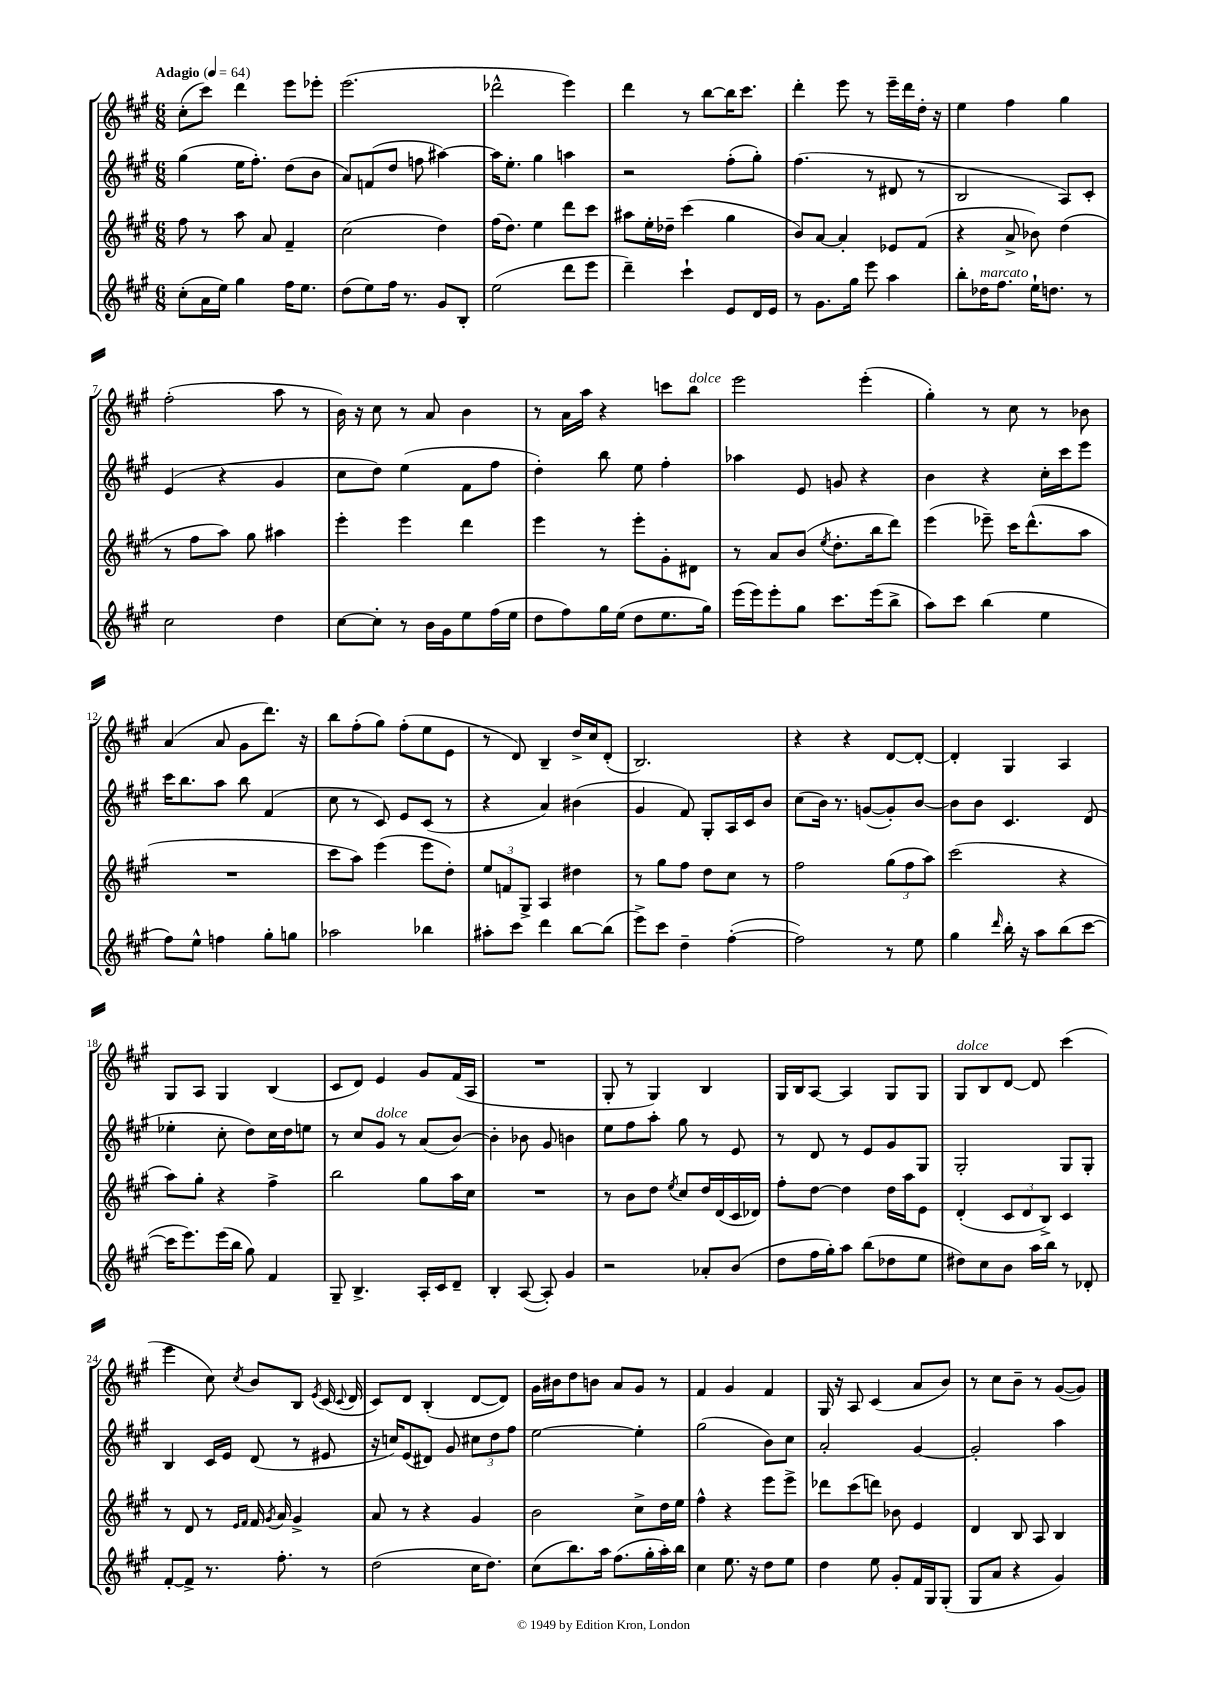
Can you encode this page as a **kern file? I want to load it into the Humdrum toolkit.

**kern	**kern	**kern	**kern
*staff4	*staff3	*staff2	*staff1
*clefG2	*clefG2	*clefG2	*clefG2
*k[f#c#g#]	*k[f#c#g#]	*k[f#c#g#]	*k[f#c#g#]
*M6/8	*M6/8	*M6/8	*M6/8
*MM64	*MM64	*MM64	*MM64
(8cc#'\L	8ff#\	(4gg#\	(8cc#'\L
16a\L	8r	.	8ccc#\J)
16ee\JJ)	.	.	.
4gg#\	8aa\	16ee\LK	4ddd\
.	.	8.ff#'\J)	.
.	8a/	.	.
16ff#\LK	4f#~/	(8dd\L	8eee\L
8.ee\J	.	.	.
.	.	8b\J	8eee-'\J
=	=	=	=
(8dd\L	(2cc#\	8a/L)	(2.eee\
8ee\)	.	(8f/	.
16ff#\Jk	.	8dd/J	.
8.r	.	.	.
.	.	8ff\	.
8g#/L	4dd\)	[4aa#\)	.
8B'/J	.	.	.
=	=	=	=
(2ee\	(16ff#\LK	16aa#\]LK	2ddd-^^\
.	8.dd\J)	8.ee'\J	.
.	4ee\	4gg#\	.
8ddd\L	8ddd\L	4aa\	4eee\)
8eee\J	8ccc#\J	.	.
=	=	=	=
4ddd~\)	8aa#\L	2r	4ddd\
.	16ee'\L	.	.
.	16dd-~\JJ	.	.
4ccc#`\	(4ccc#\	.	8r
.	.	.	[8bb\L
8e/L	4gg#\	(8ff#'\L	16bb\]K
.	.	.	8.ccc#\J
16d/L	.	8gg#'\J)	.
16e/JJ	.	.	.
=	=	=	=
8r	8b/L)	(4.ff#\	4ddd'\
8.g#\L	[8a/J	.	.
.	4a'/]	.	8eee\
16gg#\Jk	.	.	.
8eee\	.	8r	8r
4aa\	8e-/L	8d#/	16eee~\LL
.	.	.	16ddd\
.	(8f#/J	8r	16dd'\JJ
.	.	.	16r
=	=	=	=
8bb'\L	4r	2B/	4ee\
16dd-\K	.	.	.
8.ff#\J	.	.	.
.	8a^/	.	4ff#\
16ee`\LK	8b-\)	.	.
8.dd\J	.	.	.
.	(4dd\	8A/L)	4gg#\
8r	.	8c#'/J	.
=	=	=	=
2cc#\	8r	(4e/	(2ff#'\
.	8ff#\L	.	.
.	8aa\J)	4r	.
.	8gg#\	.	.
4dd\	4aa#\	4g#/	8aa\
.	.	.	8r
=	=	=	=
[8cc#\L	4eee'\	8cc#\L	16b\)
.	.	.	16r
8cc#'\]J	.	8dd\J)	8cc#\
8r	4eee\	(4ee\	8r
16b\LL	.	.	8a/
16g#\J	.	.	.
8ee\	4ddd\	8f#\L	4b\
(16ff#\L	.	8ff#\J	.
16ee\JJ	.	.	.
=	=	=	=
8dd\L	4eee\	4dd'\)	8r
8ff#\)	.	.	16a\LL
.	.	.	16aa\JJ
16gg#\L	8r	8bb\	4r
(16ee\JJ	.	.	.
8dd\L	8eee'\L	8ee\	.
8.ee\	8g#'\	4ff#'\	8ccc\L
.	8d#\J	.	8bb\J
16gg#\Jk)	.	.	.
=	=	=	=
(16eee\LL	8r	4aa-\	2eee\
16eee\J)	.	.	.
8eee'\	8a/L	.	.
8gg#\J	(8b/J	8e/	.
.	8qee/	.	.
8.ccc#\L	8.dd'\L	8g/	.
.	.	4r	(4eee'\
(16eee\k	16bb\k	.	.
8bb^\J	8ddd\J)	.	.
=	=	=	=
8aa\L)	(4eee\	4b\	4gg#'\)
8ccc#\J	.	.	.
(4bb\	8eee-~\)	4r	8r
.	16ccc#\LK	.	8cc#\
.	(8.ddd^^\	.	.
4ee\	.	16cc#'\LL	8r
.	.	16ccc#\J	.
.	8aa\J	8eee\J	8b-\
=	=	=	=
8ff#\L)	2.r	16ccc#\LK	(4a/
.	.	8.bb\	.
8ee^^\J	.	.	.
4ff\	.	8aa\J	8a/
.	.	8bb\	8g#\L
8gg#'\L	.	(4f#/	8.ddd\J)
8gg\J	.	.	.
.	.	.	16r
=	=	=	=
2aa-\	8ccc#\L	8cc#\	8bb\L
.	8aa\J)	8r	(8ff#'\
.	(4eee\	8c#/)	8gg#\J)
.	.	8e/L	(8ff#'\L
4bb-\	8eee\L	(8c#/J	8ee\
.	8dd'\J)	8r	8e\J
=	=	=	=
8aa#'\L	12ee/L	4r	8r
.	12f/	.	.
8ccc#\J	.	.	8d/)
.	12G#^/J	.	.
4ddd\	4A/	4a/)	4B~/
[8bb\L	4dd#\	(4b#\	16dd^/LL
.	.	.	16cc#/J
(8bb\]J	.	.	(8d'/J
=	=	=	=
8eee^\L)	8r	4g#/	2.B/)
8ccc#\J	8gg#\L	.	.
4dd~\	8ff#\J	8f#/)	.
.	8dd\L	8G#'/L	.
([4ff#'\	8cc#\J	16A/L	.
.	.	16c#/J	.
.	8r	8b/J	.
=	=	=	=
2ff#\])	2ff#\	(8cc#\L	4r
.	.	16b\Jk)	.
.	.	8.r	.
.	.	.	4r
.	.	([8g/L	.
8r	(12gg#\L	8g'/])	[8d/L
.	12ff#\	.	.
8ee\	.	[8b/J	8d'/_J
.	12aa\J)	.	.
=	=	=	=
4gg#\	(2ccc#\	8b\]L	4d'/]
.	.	8b\J	.
16qqddd/	.	.	.
16bb'\	.	4.c#/	4G#/
16r	.	.	.
8aa\L	.	.	.
(8bb\	4r	.	4A/
[8ccc#\J	.	(8d/	.
=	=	=	=
16ccc#\]LK	8aa\L)	4ee-'\	8G#/L
8.eee\)	.	.	.
.	8gg#'\J	.	8A/J
(16eee\L	4r	8cc#'\	4G#/
16bb\JJ	.	.	.
8gg#\)	.	8dd\L)	.
4f#/	4ff#^\	16cc#\L	(4B/
.	.	16dd\J	.
.	.	8ee\J	.
=	=	=	=
8G#~/	2bb\	8r	8c#/L
4.B^/	.	8cc#/L	8d/J)
.	.	8g#/J	4e/
.	.	8r	.
16A'/LL	8gg#\L	(8a/L	8g#/L
16c#/J	.	.	.
8d~/J	16aa\L	[8b/J)	(16f#/L
.	16cc#\JJ	.	16A/JJ
=	=	=	=
4B'/	2.r	4b'\]	2.r
([8A/	.	8b-\	.
8A'/])	.	8g#/	.
4g#/	.	4b\	.
=	=	=	=
2r	8r	8ee\L	8G#'/
.	8b\L	8ff#\	8r
.	8dd\J	8aa'\J	4G#/)
.	8qee/	.	.
.	8cc#/L	8gg#\	.
8a-'/L	16dd/L	8r	4B/
.	(16d/	.	.
(8b/J	16c#/	8e/	.
.	16d-/JJ)	.	.
=	=	=	=
8dd\L	8ff#'\L	8r	16G#/LL
.	.	.	16B/J
16ff#\L	[8dd\J	8d/	[8A/J
16gg#'\J)	.	.	.
8aa\J	4dd\]	8r	4A/]
(8bb\L	.	8e/L	.
8dd-\	16dd\LL	8g#/	8G#/L
.	16aa\J	.	.
8ee\J	8e\J	8G#/J	8G#/J
=	=	=	=
8dd#\L)	(4d'/	2G#'/	8G#/L
8cc#\	.	.	8B/
8b\J	12c#/L	.	[8d/J
.	12d/	.	.
16aa\LL	.	.	8d/]
.	12B^/J)	.	.
16bb\JJ	.	.	.
8r	4c#/	8G#/L	(4ccc#\
8d-'/	.	8G#'/J	.
=	=	=	=
[8f#'/L	8r	4B/	4eee\
8f#^/]J	8d/	.	.
8.r	8r	16c#/LL	8cc#\)
.	.	16e/JJ	.
.	16qqe/LL	.	.
.	16qqf#/JJ	.	8qcc#/
.	16f#/	(8d/	8b/L
.	8qg#/	.	.
8.ff#'\	16a/	.	.
.	4g#^/	8r	8B/J
.	.	.	8qe/
8r	.	8e#/	(16c#/
.	.	.	8qqc#/
.	.	.	16d/
=	=	=	=
(2dd\	8a/	16r	8c#/L)
.	.	16cc/LK)	.
.	8r	(8e/	8d/J
.	4r	8d#/J)	(4B'/
.	.	8g#/	.
16cc#\LK	4g#/	12cc#\L	[8d/L
8.dd\J)	.	.	.
.	.	12dd\	.
.	.	.	8d/]J)
.	.	12ff#\J	.
=	=	=	=
(8cc#\L	2b\	[2ee\	16g#\LL
.	.	.	16b#\J
8.bb\)	.	.	8dd\
.	.	.	8b\J
16aa\Jk	.	.	.
(8.ff#\L	.	.	8a/L
.	8cc#^\L	4ee'\]	8g#/J
16gg#'\L	.	.	.
16aa'\)	16dd\L	.	8r
16bb\JJ	16ee\JJ	.	.
=	=	=	=
4cc#\	4ff#^^\	(2gg#\	4f#/
8.ee\	4r	.	4g#/
16r	.	.	.
8dd\L	8eee\L	8b\L)	4f#/
8ee\J	8eee^\J	8cc#\J	.
=	=	=	=
4dd\	8ddd-\L	2a'/	16G#/
.	.	.	16r
.	(8ccc#\	.	8A/
8ee\	8ddd\J)	.	(4c#/
8g#'/L	8b-\	.	.
16f#/L	4e/	[4g#/	8a/L
16G#/J	.	.	.
(8G#'/J	.	.	8b/J)
=	=	=	=
8G#/L	4d/	2g#'/]	8r
8a/J	.	.	8cc#\L
4r	8B/	.	8b~\J
.	8A/	.	8r
4g#/)	4B/	4aa\	([8g#/L
.	.	.	8g#/]J)
==	==	==	==
*-	*-	*-	*-
